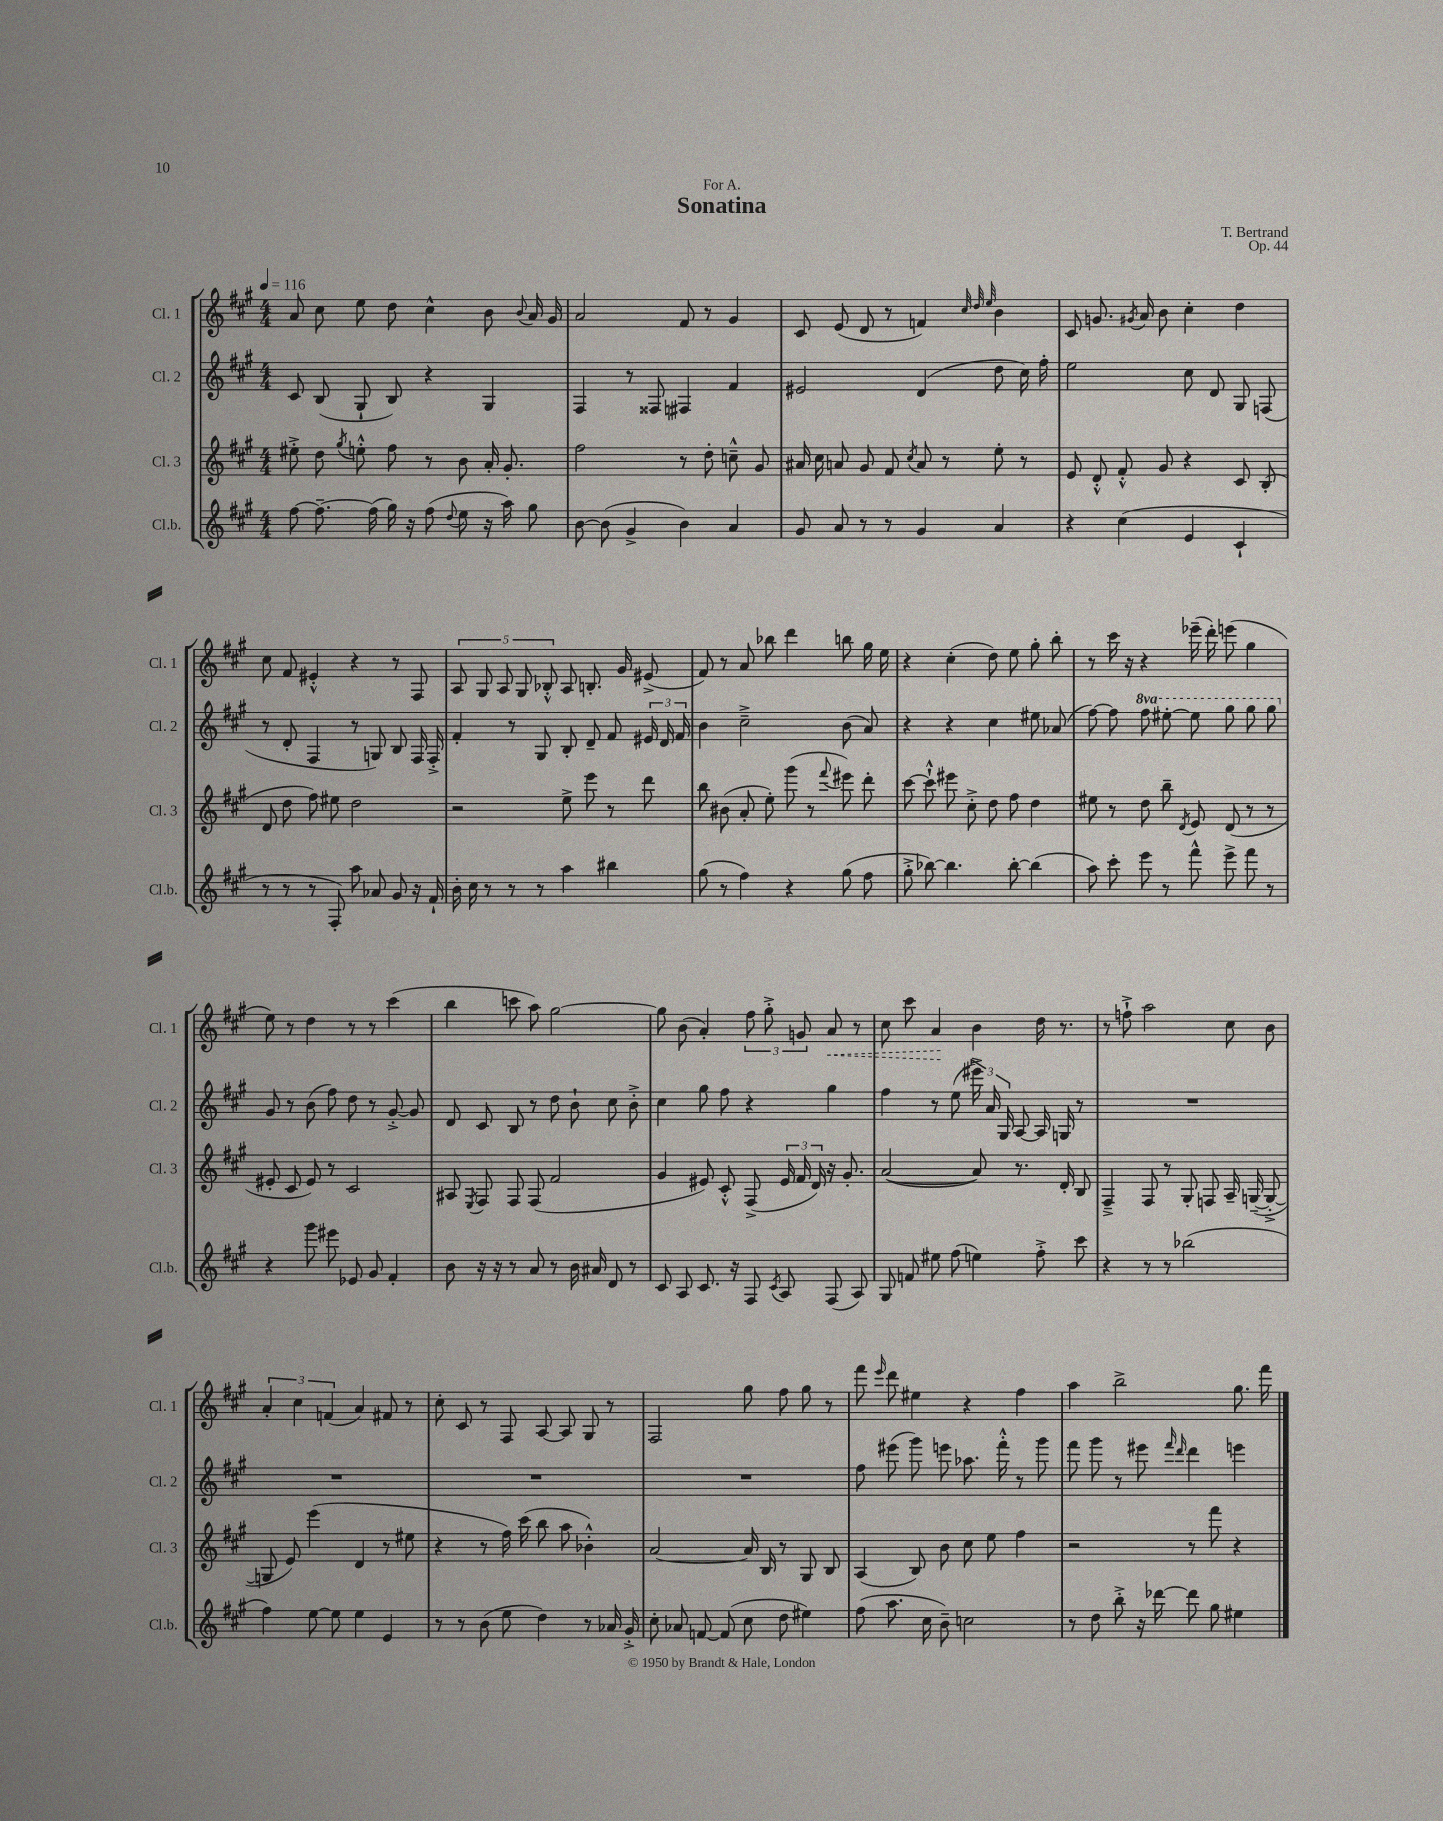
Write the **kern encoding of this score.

**kern	**kern	**kern	**kern	**dynam
*part4	*part3	*part2	*part1	*part1
*staff4	*staff3	*staff2	*staff1	*staff1
*I"Cl.b.	*I"Cl. 3	*I"Cl. 2	*I"Cl. 1	*
*I'Cl.b.	*I'Cl. 3	*I'Cl. 2	*I'Cl. 1	*
*clefG2	*clefG2	*clefG2	*clefG2	*
*k[f#c#g#]	*k[f#c#g#]	*k[f#c#g#]	*k[f#c#g#]	*
*M4/4	*M4/4	*M4/4	*M4/4	*
*MM116	*MM116	*MM116	*MM116	*
=1	=1	=1	=1	=1
[8ff#\	8ee#X'^\	8c#/	8a/	.
8.ff#~\_	8dd\	(8B/	8cc#\	.
.	8qgg#/	.	.	.
.	8een'^^\	8G#`/	8ee\	.
(16ff#\]	.	.	.	.
16gg#\)	8ff#\	8B/)	8dd\	.
16r	.	.	.	.
(8ff#\	8r	4r	4cc#^^\	.
8qqdd/	.	.	.	.
8ee\	8b\	.	.	.
16r	16a'/	4G#/	8b\	.
16aa\)	8.g#'/	.	.	.
.	.	.	8qqb/	.
8gg#\	.	.	16a/	.
.	.	.	16g#/	.
=2	=2	=2	=2	=2
[8b\	2ff#\	4F#/	2a/	.
(8b\]	.	.	.	.
4g#^/	.	8r	.	.
.	.	8F##X/	.	.
4b\)	8r	4F#X/	8f#/	.
.	8dd'\	.	8r	.
4a/	8ccn~^^\	4f#/	4g#/	.
.	8g#/	.	.	.
=3	=3	=3	=3	=3
8g#/	16a#X/	2e#X/	8c#/	.
.	16cc#\	.	.	.
8a/	8an/	.	(8e/	.
8r	8g#/	.	8d/	.
8r	8f#/	.	8r	.
.	8qcc#/	.	.	.
4g#/	8a/	(4d/	4fn/)	.
.	8r	.	.	.
.	.	.	32qqcc#/	.
.	.	.	32qqdd/	.
.	.	.	32qqee/	.
4a/	8ee'\	8dd\	4b\	.
.	8r	16cc#\)	.	.
.	.	16ff#'\	.	.
=4	=4	=4	=4	=4
4r	8e/	2ee\	8c#/	.
.	8d'^^/	.	8.gn/	.
(4cc#\	8f#'^^/	.	.	.
.	.	.	8qg#X/	.
.	.	.	16a/	.
.	8g#/	.	8b\	.
4e/	4r	8cc#\	4cc#'\	.
.	.	8d/	.	.
4c#`/	8c#/	8G#/	4dd\	.
.	(8B'/	(8Fn/	.	.
!!LO:LB:g=z
=5	=5	=5	=5	=5
8r	8d/	8r	8cc#\	.
8r	8dd\	8d'/	8f#/	.
8r	8ff#\)	4F#/	4e#X'^^/	.
8F#'/)	8ee#X\	.	.	.
8aa\	2dd\	8r	4r	.
8a-X/	.	8Gn/)	.	.
8g#/	.	8B/	8r	.
16r	.	16F#/	8F#/	.
16f#`/	.	16F#'^/	.	.
=6	=6	=6	=6	=6
16b'\	2r	4f#'/	10A/	.
16cc#\	.	.	.	.
.	.	.	10G#/	.
8r	.	.	.	.
.	.	.	10A/	.
8r	.	8r	.	.
.	.	.	10G#/	.
8r	.	8G#/	.	.
.	.	.	10B-X'^^/	.
4aa\	8ee^\	8B'/	8A/	.
.	8eee\	8d~/	8.Bn'/	.
4bb#X\	8r	8f#/	.	.
.	.	.	16g#/	.
.	8ddd\	24e#X/	(8e#X^/	.
.	.	24d/	.	.
.	.	24f#/	.	.
=7	=7	=7	=7	=7
(8gg#\	8bb\	4b\	8f#/)	.
8r	(8b#X\	.	8r	.
4ff#\)	8a'/	2cc#~^\	8a/	.
.	8ee'\)	.	8bb-X\	.
4r	(8ggg#\	.	4ddd\	.
.	8r	.	.	.
.	8qqfff#/	.	.	.
(8gg#\	8eee#X\)	(8b\	8bbn\	.
8ff#\	8ddd'\	8a/)	16gg#\	.
.	.	.	16ee\	.
=8	=8	=8	=8	=8
8gg#'^\	[8ccc#\	4r	4r	.
[8bb-X\)	8ccc#`^^\]	.	.	.
4.bb-\]	8eee#X\	4r	(4cc#'\	.
.	8cc#'^\	.	.	.
.	8dd\	4cc#\	8dd\)	.
[8bb-'\	8ff#\	.	8ee\	.
(4bb-\]	4dd\	8ee#X\	8gg#'\	.
.	.	(8a-X/	8bb'\	.
=9	=9	=9	=9	=9
8aa\)	8ee#X\	[8ff#\)	8r	.
8ccc#'\	8r	8ff#\]	16ccc#\	.
.	.	.	16r	.
*	*	*8va	*	*
8eee\	8dd\	8fff#\	4r	.
8r	8bb~\	[8eee#X'\	.	.
.	8qd/	.	.	.
8fff#^^\	8e/	8eee#\]	(16eee-X~\	.
.	.	.	16ddd'\)	.
8eee^\	(8d/	8ggg#\	(8eeen\	.
8fff#\	8r	8ggg#\	4gg#\	.
8r	8r	8ggg#\	.	.
!!LO:LB:g=z
=10	=10	=10	=10	=10
*	*	*X8va	*	*
4r	8e#X'/	8g#/	8ee\)	.
.	8c#/	8r	8r	.
8ggg#\	8e#/)	(8b\	4dd\	.
8eee#X\	8r	8ff#\)	.	.
8e-X/	2c#/	8dd\	8r	.
8g#/	.	8r	8r	.
4f#'/	.	[8g#'^/	(4ccc#\	.
.	.	8g#/]	.	.
=11	=11	=11	=11	=11
8b\	8A#X/	8d/	4bb\	.
.	8qE/	.	.	.
16r	8F#/	8c#/	.	.
16r	.	.	.	.
8r	8F#/	8B/	8cccn\	.
8a/	(8F#/	8r	8aa\)	.
8r	2f#/	8dd\	[2gg#\	.
16b\	.	8b`\	.	.
16a#X/	.	.	.	.
8d/	.	8cc#\	.	.
8r	.	8b'^\	.	.
=12	=12	=12	=12	=12
8c#/	4g#/	4cc#\	8gg#\]	.
8A/	.	.	(8b\	.
8.c#/	8e#X/)	8gg#\	4a'/)	.
.	8c#'^^/	8ff#\	.	.
16r	.	.	.	.
8F#/	(8F#^/	4r	12ff#\	.
.	.	.	12gg#'^\	.
8qc#/	.	.	.	.
8A/	24e#/	.	.	.
.	24f#/	.	12gn/	.
.	24d/)	.	.	.
!	!	!	!	!LO:HP:b
(8F#/	16r	4gg#\	8a/	<
.	8.g#'/	.	.	.
8A/)	.	.	8r	.
=13	=13	=13	=13	=13
8G#/	([2a/	4ff#\	8cc#\	.
8fn/	.	.	8ccc#\	.
8ee#X\	.	8r	4a/	.
(8ff#\	.	(8ee\	.	.
4een\)	8a/])	24eee#X^\)	4b\	[
.	.	24a/	.	.
.	.	24G#/	.	.
.	8.r	[8A/	.	.
8ff#'^\	.	16A/]	16dd\	.
.	16d'/	16Gn/	8.r	.
8ccc#\	8B/	8r	.	.
=14	=14	=14	=14	=14
4r	4F#~^/	1r	8r	.
.	.	.	8ffn`^\	.
8r	8F#/	.	2aa\	.
8r	8r	.	.	.
(2bb-X\	8G#'/	.	.	.
.	8Fn/	.	.	.
.	16A~/	.	8cc#\	.
.	([16Gn~/	.	.	.
.	8G'^/_	.	8b\	.
!!LO:LB:g=z
=15	=15	=15	=15	=15
4ff#\)	8Gn/]	1r	6a'/	.
.	8e/)	.	.	.
.	.	.	6cc#\	.
[8ee\	(4eee\	.	.	.
.	.	.	(6fn/	.
8ee\]	.	.	.	.
4ee\	4d/	.	4a/)	.
4e/	8r	.	8f#X/	.
.	8ee#X\	.	8r	.
=16	=16	=16	=16	=16
8r	4r	1r	8cc#'\	.
8r	.	.	8c#/	.
(8b\	8r	.	8r	.
8ee\	16ff#\)	.	8F#/	.
.	(16ccc#\	.	.	.
4dd\)	8bb\	.	[8A/	.
.	8aa\	.	8A/]	.
8r	4b-X'^^\)	.	8G#/	.
16a-X/	.	.	8r	.
16g#'^/	.	.	.	.
=17	=17	=17	=17	=17
8cc#'\	[2a/	1r	2F#/	.
8a-X/	.	.	.	.
[8fn/	.	.	.	.
(8f/]	.	.	.	.
8cc#\	16a/]	.	8gg#\	.
.	16B/	.	.	.
8dd\	8r	.	8ff#\	.
4ee#X\)	8G#/	.	8gg#\	.
.	8B/	.	8r	.
=18	=18	=18	=18	=18
(8ff#\	(4A/	8ff#\	8fff#\	.
.	.	.	16qqeee/	.
8.aa\	.	(8eee#X\	8ddd\	.
.	8B/)	8ggg#\)	4ee#X\	.
16cc#\	.	.	.	.
8b~\)	8b\	8eeen\	.	.
2ccn\	8cc#\	8.aa-X\	4r	.
.	8ee\	.	.	.
.	.	16fff#'^^\	.	.
.	4ff#\	8r	4ff#\	.
.	.	8ggg#\	.	.
=19	=19	=19	=19	=19
8r	2r	8fff#\	4aa\	.
8dd\	.	8ggg#\	.	.
8bb'^\	.	8r	2bb^\	.
16r	.	8eee#X\	.	.
[16ddd-X\	.	.	.	.
.	.	16qqfff#/	.	.
.	.	16qqddd/	.	.
8ddd-\]	8r	4ddd\	.	.
8gg#\	8fff#\	.	.	.
4ee#X\	4r	4eeen\	8.gg#\	.
.	.	.	16fff#\	.
==	==	==	==	==
*-	*-	*-	*-	*-
